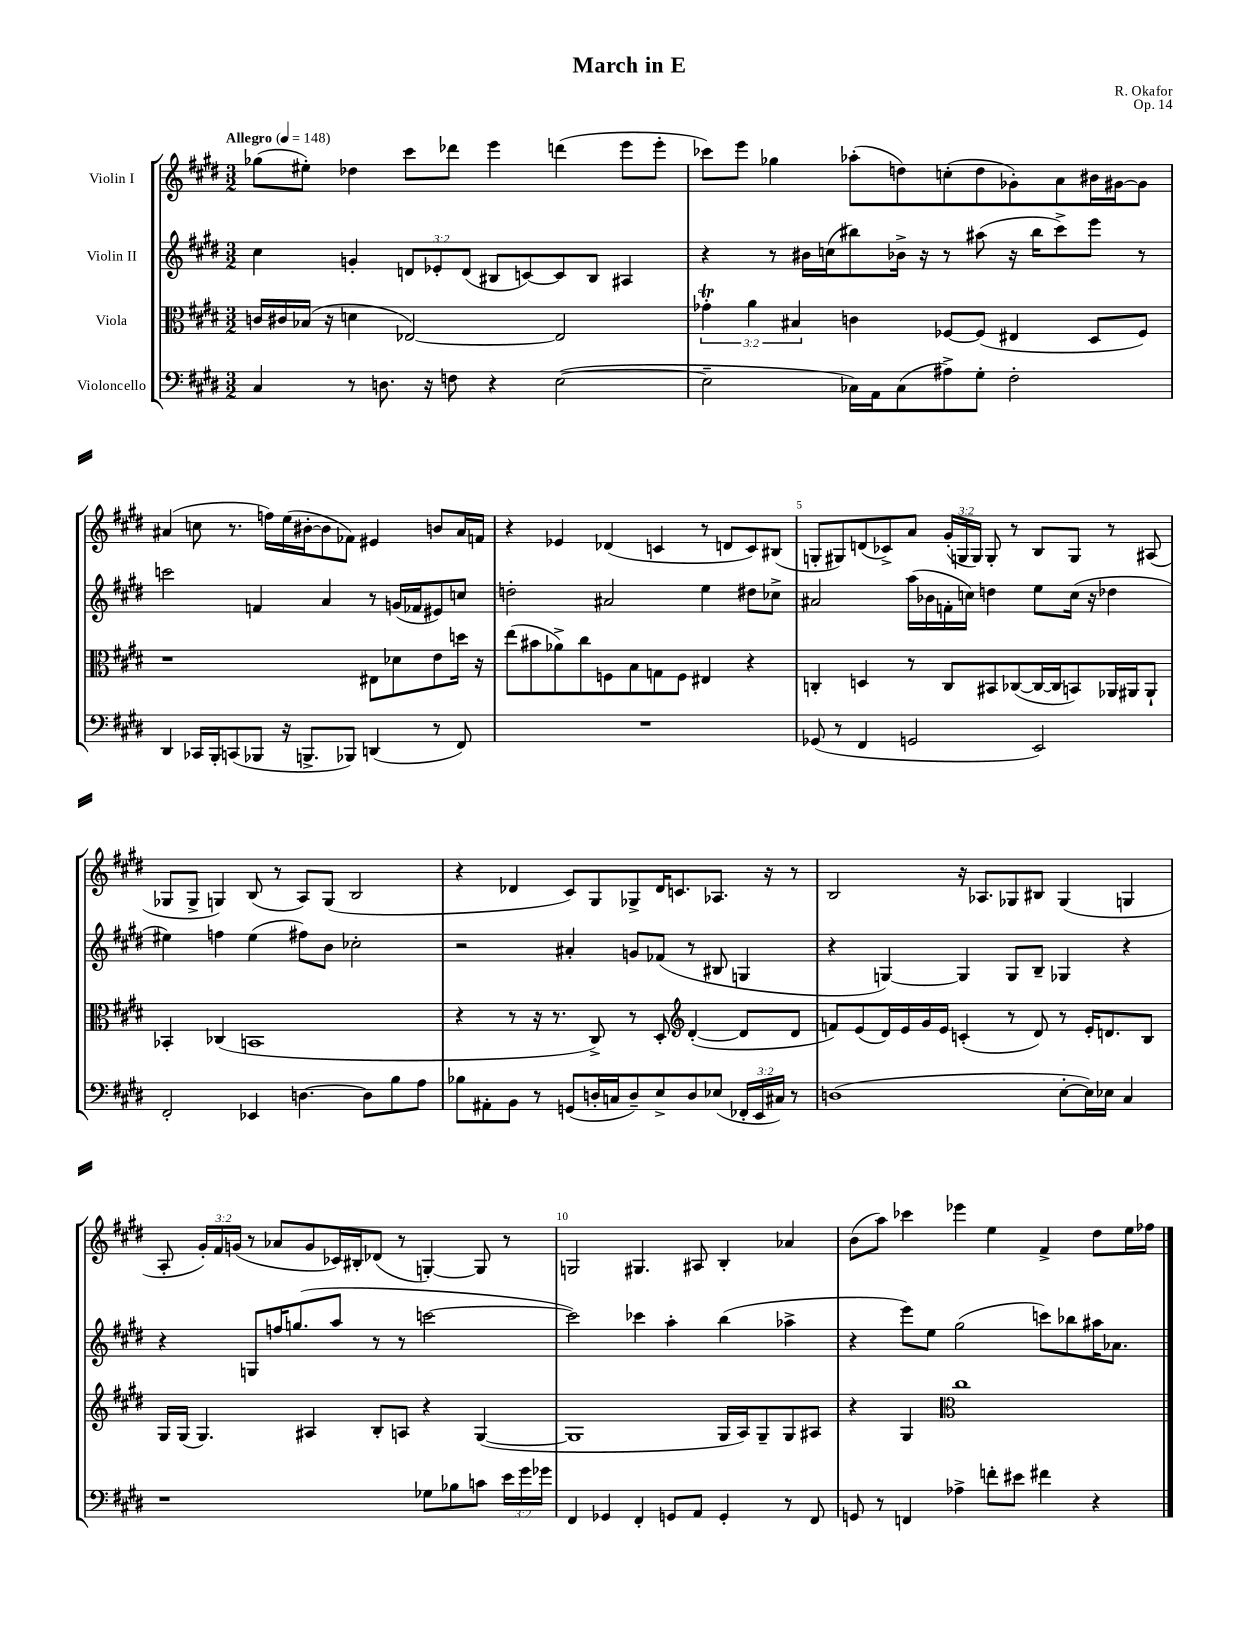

**kern	**kern	**kern	**kern
*part4	*part3	*part2	*part1
*staff4	*staff3	*staff2	*staff1
*I"Violoncello	*I"Viola	*I"Violin II	*I"Violin I
*clefF4	*clefC3	*clefG2	*clefG2
*k[f#c#g#d#]	*k[f#c#g#d#]	*k[f#c#g#d#]	*k[f#c#g#d#]
*M3/2	*M3/2	*M3/2	*M3/2
*MM148	*MM148	*MM148	*MM148
=1	=1	=1	=1
!	!	!	!LO:TX:a:B:t=Allegro
4C#/	16cn/LL	4cc#\	(8gg-X\L
.	16c#X/	.	.
.	(16B-X/JJ	.	8ee#X'\J)
.	16r	.	.
8r	4dn\	4gn'/	4dd-X\
8.Dn\	.	.	.
.	[2E-X/)	12dn/L	8ccc#\L
16r	.	.	.
.	.	12e-X'/	.
8Fn\	.	.	8ddd-X\J
.	.	(12d/J	.
4r	.	8B#X/L	4eee\
.	.	[8cn/)	.
([2E\	2E-/]	8c/]	(4dddn\
.	.	8B#/J	.
.	.	4A#X/	8eee\L
.	.	.	8eee'\J
=2	=2	=2	=2
2E~\]	6g-XT'\	4r	8ccc-X\L)
.	.	.	8eee\J
.	6a\	.	.
.	.	8r	4gg-X\
.	6B#X/	.	.
.	.	16b#X\LL	.
.	.	(16ccn\J	.
16C-X\LL)	4cn\	8bb#X\)	(8aa-X'\L
16AA\J	.	.	.
(8C-\	.	16b-X^\Jk	8ddn\)
.	.	16r	.
8A#X^\)	[8F-X/L	8r	(8ccn'\
8G#'\J	(8F-/J]	(8aa#X\	8dd\
2F#'\	4E#X/	16r	8g-X'\)
.	.	16bb#\KL	.
.	.	8ccc#^\)	8a\
.	8D#/L	8eee\J	16b#X\L
.	.	.	[16g#X\J
.	8F-/J)	8r	8g#\J]
!!LO:LB:g=z
=3	=3	=3	=3
4DD#/	1r	2cccn\	(4a#X/
16CC-X/LL	.	.	8ccn\
16BBB'/J	.	.	.
(8CCn/	.	.	8.r
8BBB-X/J	.	4fn/	.
.	.	.	16ffn\LL)
16r	.	.	(16ee\
8.BBBn^/L	.	.	[16b#X'\J
.	.	4a/	8b#\]
8BBB-X/J)	.	.	8f-X\J)
(4DDn/	8E#X\L	8r	4e#X/
.	8d-X\	(16gn/LL	.
.	.	16f-X/J	.
8r	8e\	8e#X/)	8bn/L
8FF#/)	16ddn\Jk	8ccn/J	16a#/L
.	16r	.	16fn/JJ
=4	=4	=4	=4
1.r	(8ee\L	2ddn'\	4r
.	8b#X\	.	.
.	8a-X^\)	.	4e-X/
.	8cc#\	.	.
.	8Fn\	2a#X/	(4d-X/
.	8B\	.	.
.	8Gn\	.	4cn/
.	8F\J	.	.
.	4E#X/	4ee\	8r
.	.	.	8dn/L
.	4r	8dd#X\L	8c/)
.	.	8cc-X^\J	(8B#X/J
=5	=5	=5	=5
(8GG-X/	4Cn'/	2a#X/	8Gn'/L
8r	.	.	8G#X/)
4FF#/	4Dn/	.	(8dn/
.	.	.	8c-X^/)
2GGn/	8r	(16aa\LL	8a/J
.	.	16b-X\	.
.	8C/L	16fn'\	(24g#'/LL
.	.	.	24Gn/
.	.	16ccn\JJ)	.
.	.	.	24G/JJ)
.	8BB#X/	4ddn\	8G'/
.	([8C-X/	.	8r
2EE/)	16C-/L_	8ee\L	8B/L
.	16C-/J]	.	.
.	8BBn/)	(16cc\Jk	8G/J
.	.	16r	.
.	16AA-X/L	4dd-X\	8r
.	16AA#X/J	.	.
.	8AA#`/J	.	(8A#X/
!!LO:LB:g=z
=6	=6	=6	=6
2FF#'/	4BB-X'/	4ee#X\)	8G-X/L
.	.	.	8G-^/J
.	(4C-X/	4ffn\	4Gn/)
4EE-X/	1BBn	(4ee#\	(8B/
.	.	.	8r
[4.Dn\	.	8ff#X\L)	8A/L)
.	.	8b\J	(8G/J
.	.	2cc-X'\	2B/
8D\L]	.	.	.
8B\	.	.	.
8A\J	.	.	.
=7	=7	=7	=7
8B-X\L	4r	2r	4r
8AA#X'\	.	.	.
8BB\J	8r	.	4d-X/
8r	16r	.	.
.	8.r	.	.
(8GGn/L	.	4a#X'/	8c#/L)
16Dn'/L	8C#^/)	.	8G#/
16Cn/J	.	.	.
8D~/)	8r	8gn/L	8G-X^/
8E^/	8D#'/	(8f-X/J	16d-/K
.	.	.	8.cn/
*	*clefG2	*	*
8D/	([4d#'/	8r	.
(8E-X/J	.	8B#X/	8.A-X/J
24FF-X'/LL	8d#/L]	4Gn/	.
24EE/	.	.	.
.	.	.	16r
24C#X/JJ)	.	.	.
8r	8d#/J	.	8r
=8	=8	=8	=8
(1Dn	8fn/L)	4r	2B/
.	(8e/	.	.
.	16d#/L)	[4Gn/)	.
.	16e/	.	.
.	16g#/	.	.
.	16e/JJ	.	.
.	(4cn'/	4G/]	16r
.	.	.	8.A-X/L
.	8r	8G/L	8G-X/
.	8d#/)	8B~/J	8B#X/J
[8E'\L	8r	4G-X/	(4G-/
16E\L])	16e'/KL	.	.
16E-X\JJ	8.dn/	.	.
4C#/	.	4r	4Gn/
.	8B/J	.	.
!!LO:LB:g=z
=9	=9	=9	=9
1r	16G#/LL	4r	8A'/
.	(16G#/JJ	.	.
.	4.G#/)	.	24g#'/LL)
.	.	.	24f#/
.	.	.	(24gn/JJ
.	.	8Gn/L	8r
.	.	16ffn/K	8a-X/L
.	.	(8.ggn/	.
.	4A#X/	.	8g/
.	.	8aa/J	16c-X/L)
.	.	.	16B#X'/J
.	8B'/L	8r	(8d-X/J
.	8An/J	8r	8r
8G-X\L	4r	[2cccn\	[4Gn'/)
8B-X\	.	.	.
8cn\J	([4G#/	.	8G/]
24e\LL	.	.	8r
24g#\	.	.	.
24g-X\JJ	.	.	.
=10	=10	=10	=10
4FF#/	1G#]	2ccc\])	2Gn/
4GG-X/	.	.	.
4FF#'/	.	4ccc-X\	4.G#X/
8GGn/L	.	4aa'\	.
8AA/J	.	.	8A#X/
4GG'/	16G#/LL	(4bb\	4B'/
.	16A/J)	.	.
.	8G#~/	.	.
8r	8G#/	4aa-X^\	4a-X/
8FF#/	8A#X/J	.	.
=11	=11	=11	=11
8GGn/	4r	4r	(8b\L
8r	.	.	8aa\J)
4FFn/	4G#/	8eee\L)	4ccc-X\
.	.	8ee\J	.
*	*clefC3	*	*
4A-X^\	1cc#	(2gg#\	4eee-X\
8fn'\L	.	.	4ee\
8e#X\J	.	.	.
4f#X\	.	8cccn\L)	4f#^/
.	.	8bb-X\	.
4r	.	16aa#X\K	8dd#\L
.	.	8.a-X\J	.
.	.	.	16ee\L
.	.	.	16ff-X\JJ
==	==	==	==
*-	*-	*-	*-
